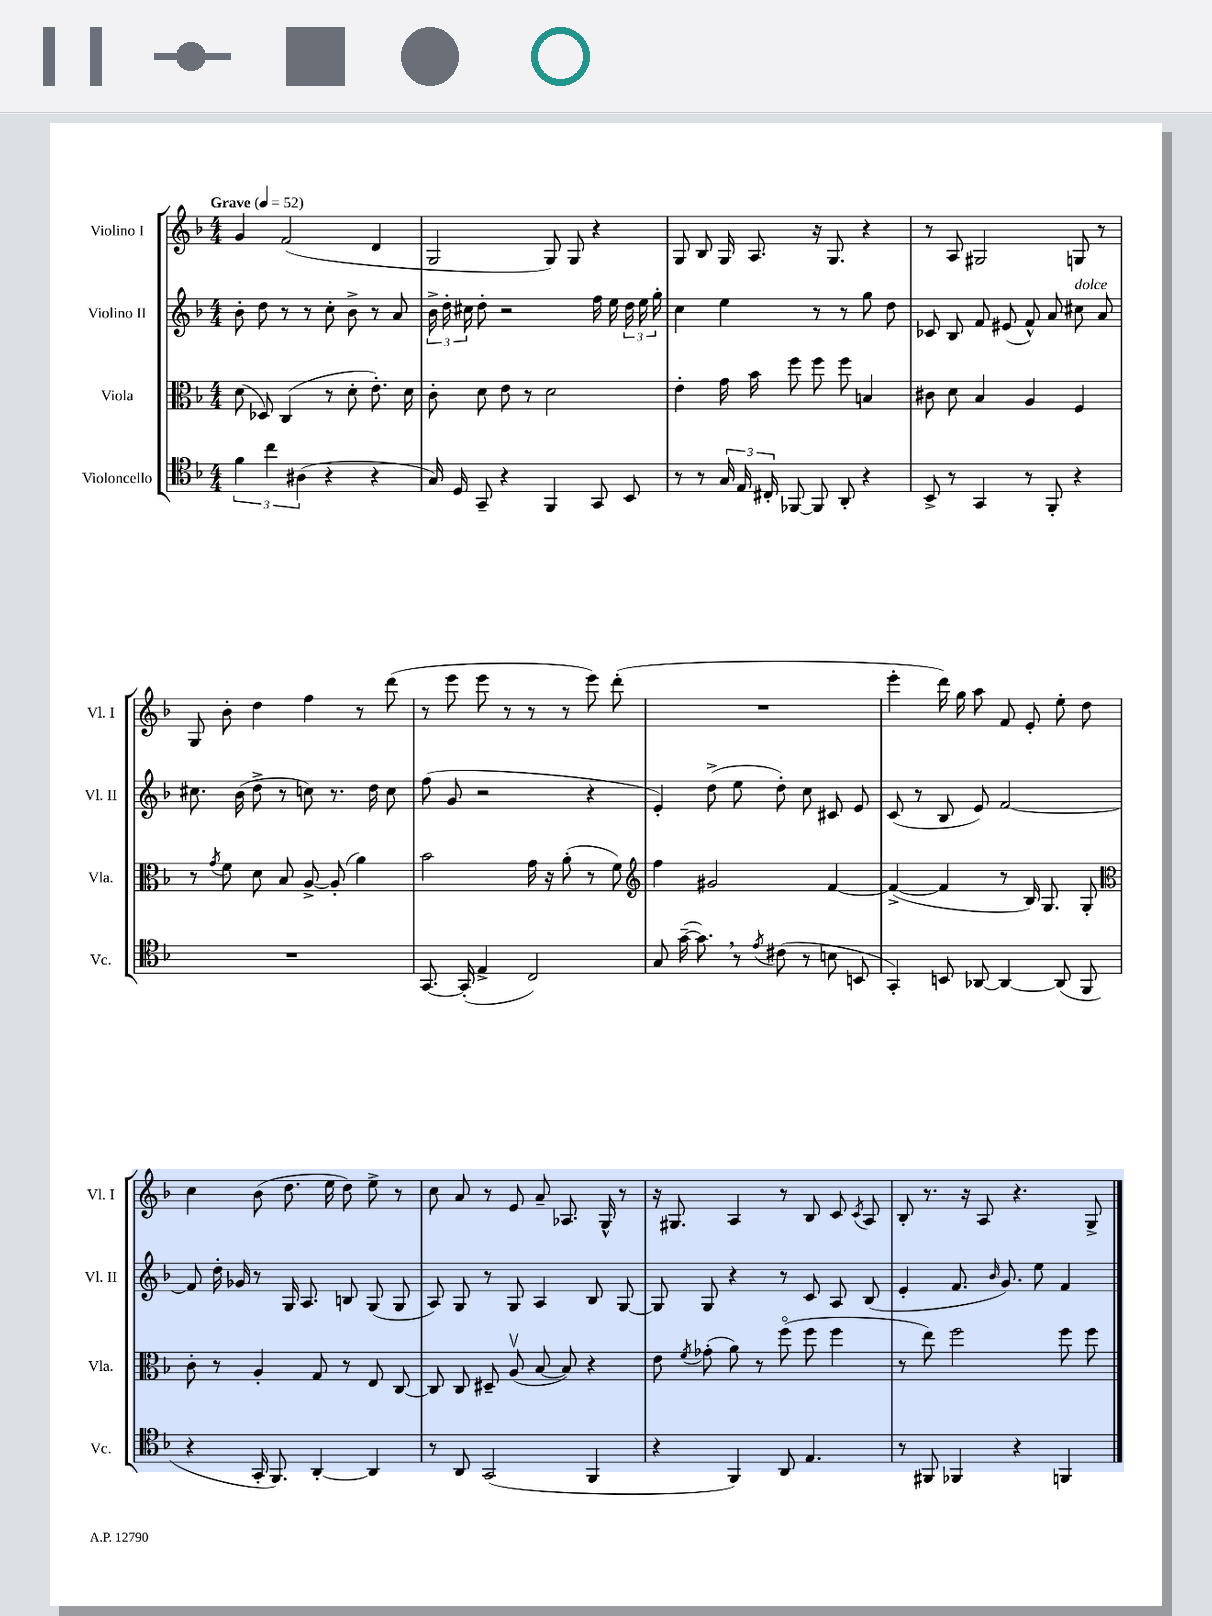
<<
\new StaffGroup <<
\new Staff = "s0" \with { instrumentName = "Violino I" shortInstrumentName = "Vl. I" } {
    \clef treble \key f \major \numericTimeSignature \time 4/4 \tempo "Grave" 4 = 52
    \autoBeamOff g'4 f'2( d'4 |
    g2 g8) g8 r4 |
    g8 bes8 g16 a8. r16 g8. r4 |
    r8 a8 gis2 g8 r8 |
    g8 bes'8-. d''4 f''4 r8 d'''8( |
    r8 e'''8 e'''8 r8 r8 r8 e'''8) d'''8-.( |
    R1 |
    e'''4-. d'''16) g''16 a''8 f'8 e'8-. e''8-. d''8 |
    c''4 bes'8( d''8. e''16 d''8) e''8-> r8 |
    c''8 a'8 r8 e'8 a'8-- aes8. g16-^ r8 |
    r16 gis8. a4 r8 bes8 c'8 \acciaccatura { c'8 } a8 |
    bes8-. r8. r16 a8 r4. g8-> \bar "|." |
}
\new Staff = "s1" \with { instrumentName = "Violino II" shortInstrumentName = "Vl. II" } {
    \clef treble \key f \major \numericTimeSignature \time 4/4
    \autoBeamOff bes'8-. d''8 r8 r8 c''8-. bes'8-> r8 a'8 |
    \tuplet 3/2 { bes'16-> d''16-. cis''16 } d''8-. r2 f''16 e''16 \tuplet 3/2 { d''16 e''16 g''16-. } |
    c''4 e''4 r8 r8 g''8 d''8 |
    ces'8 bes8 f'8 eis'8( f'8-^) a'8 cis''8^\markup { \italic "dolce" } a'8 |
    cis''8. bes'16( d''8-> r8 c''8) r8. d''16 c''8 |
    f''8( g'8 r2 r4 |
    e'4-.) d''8->( e''8 d''8-.) c''8 cis'8 e'8 |
    c'8( r8 bes8 e'8) f'2~ |
    f'8 d''16-. ges'16 r8 g16 a8. b8 g8( g8 |
    a8) g8 r8 g8 a4 bes8 g8~ |
    g8 g8 r4 r8 c'8 a8 bes8( |
    e'4-. f'8. \grace { bes'16 } g'8.) e''8 f'4 \bar "|." |
}
\new Staff = "s2" \with { instrumentName = "Viola" shortInstrumentName = "Vla." } {
    \clef alto \key f \major \numericTimeSignature \time 4/4
    \autoBeamOff d'8( des8) c4( r8 d'8-. e'8.-.) d'16 |
    c'8-. d'8 e'8 r8 d'2 |
    e'4-. g'16 bes'16 f''8 f''8 f''8 b4 |
    cis'8 d'8 bes4 a4 f4 |
    r8 \acciaccatura { g'8 } f'8 d'8 bes8 a8~-> a8-.( a'4) |
    bes'2 g'16 r16 a'8-.( r8 f'8) |
    \clef treble f''4 gis'2 f'4~ |
    f'4~->( f'4 r8 bes16) g8. g8-. |
    \clef alto c'8-. r8 a4-. g8 r8 e8 c8~ |
    c8 c8 dis8-- a8\upbow( bes8~ bes8) r4 |
    e'8 \acciaccatura { f'8 } ges'8-.( a'8) r8 f''8\flageolet( f''8 f''4 |
    r8 e''8) f''2 f''8 f''8 \bar "|." |
}
\new Staff = "s3" \with { instrumentName = "Violoncello" shortInstrumentName = "Vc." } {
    \clef tenor \key f \major \numericTimeSignature \time 4/4
    \autoBeamOff \tuplet 3/2 { f'4 c''4 ais4( } r4 r4 |
    g16) d16 g,8-- r4 f,4 g,8 bes,8 |
    r8 r8 \tuplet 3/2 { g16 e16 cis16-. } fes,8~ fes,8 a,8-. r4 |
    bes,8-> r8 g,4 r8 f,8-. r4 |
    R1 |
    g,8.~ g,16-.( e4-> c2) |
    g8 g'16~--( g'8.) \breathe r8 \acciaccatura { e'8 } cis'8( r8 b8 b,8 |
    g,4-.) b,8 aes,8~ aes,4~ aes,8( f,8 |
    r4 g,16-. f,8.) a,4~-. a,4 |
    r8 a,8 g,2( f,4 |
    r4 f,4) a,8 e4. |
    r8 fis,8 fes,4 r4 f,4 \bar "|." |
}
>>
>>
\layout { \context { \Score \remove "Bar_number_engraver" } }
